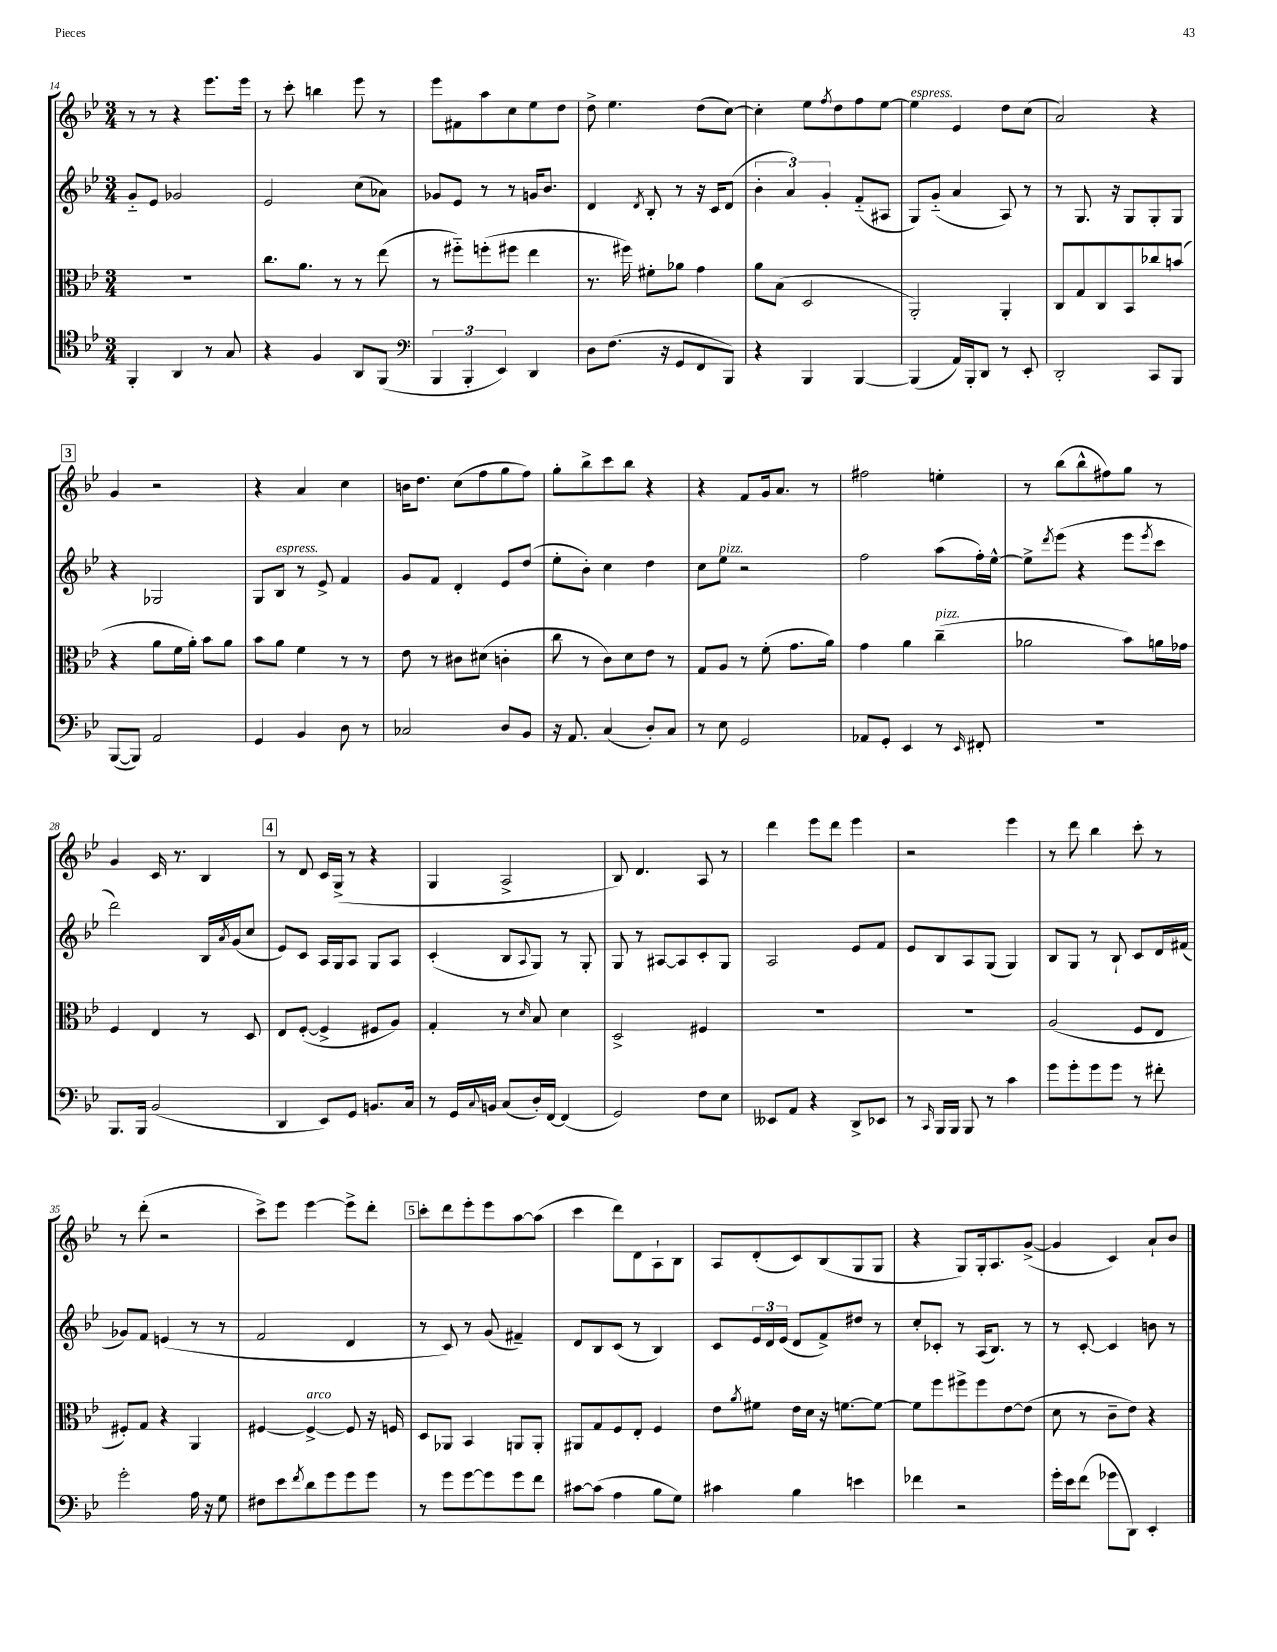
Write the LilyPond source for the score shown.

<<
\new StaffGroup <<
\new Staff = "s0" {
    \clef treble \key bes \major \numericTimeSignature \time 3/4
    r8 r8 r4 ees'''8. ees'''16 |
    r8 c'''8-. b''4 ees'''8 r8 |
    ees'''8 fis'8 a''8 c''8 ees''8 d''8 |
    d''8-> ees''4. d''8( c''8~) |
    c''4-. ees''8 \acciaccatura { f''8 } d''8 f''8 ees''8~ |
    ees''4^\markup { \italic "espress." } ees'4 d''8 c''8( |
    a'2) r4 |
    \mark \markup { \box "3" } g'4 r2 |
    r4 a'4 c''4 |
    b'16 d''8. c''8( f''8 g''8 f''8) |
    g''8-. bes''8-> c'''8 bes''8 r4 |
    r4 f'8 g'16 a'8. r8 |
    fis''2 e''4-. |
    r8 bes''8( bes''8-^ fis''8) g''8 r8 |
    g'4 c'16 r8. bes4 |
    \mark \markup { \box "4" } r8 d'8 c'16 g16->( r8 r4 |
    g4 a2-> |
    bes8) d'4. a8 r8 |
    d'''4 ees'''8 d'''8 ees'''4 |
    r2 ees'''4 |
    r8 d'''8 bes''4 c'''8-. r8 |
    r8 d'''8-.( r2 |
    c'''8->) ees'''8 ees'''4~ ees'''8-> d'''8-. |
    \mark \markup { \box "5" } c'''8-. d'''8 ees'''8-. ees'''8 a''8~ a''8( |
    c'''4 d'''8) d'8 a8-! bes8 |
    a8 d'8-.( c'8) bes8( g8 g8 |
    r4 g8) g16-. a8. g'8~->( |
    g'4 c'4) a'8-! bes'8 \bar "|." |
}
\new Staff = "s1" {
    \clef treble \key bes \major \numericTimeSignature \time 3/4
    g'8-_ ees'8 ges'2 |
    ees'2 c''8( aes'8) |
    ges'8 ees'8 r8 r8 g'16 bes'8. |
    d'4 \acciaccatura { d'8 } bes8-. r8 r16 c'16 d'8( |
    \tuplet 3/2 { bes'4-. a'4) g'4-. } f'8-_( ais8 |
    g8) g'8-_( a'4 a8) r8 |
    r8 g8. r16 g8 g8-. g8 |
    \mark \markup { \box "3" } r4 ges2 |
    g8 bes8^\markup { \italic "espress." } r8 ees'8-> f'4 |
    g'8 f'8 d'4-. ees'8 d''8( |
    ees''8-. bes'8-.) c''4 d''4 |
    c''8 ees''8^\markup { \italic "pizz." } r2 |
    f''2 a''8( f''16-.) ees''16~-^ |
    ees''8-> \acciaccatura { d'''8 } ees'''8( r4 ees'''8 \acciaccatura { ees'''8 } c'''8 |
    d'''2) bes16 \acciaccatura { a'8 } g'16( c''8 |
    \mark \markup { \box "4" } ees'8) c'8 a16 g16 a8 g8 a8 |
    c'4-.( bes8 \appoggiatura { a8 } g8) r8 g8-. |
    g8 r8 ais8~ ais8 c'8-. g8 |
    a2 ees'8 f'8 |
    ees'8 bes8 a8 g8( g4) |
    bes8 g8 r8 bes8-! c'8 d'16 fis'16( |
    ges'8) f'8 e'4( r8 r8 |
    f'2 d'4 |
    \mark \markup { \box "5" } r8 c'8) r8 g'8( fis'4--) |
    d'8 bes8 c'8( r8 bes4) |
    c'8 \tuplet 3/2 { ees'16 d'16 ees'16( } d'8 f'8->) dis''8 r8 |
    c''8-. ces'8-. r8 a16( bes8.) r8 |
    r8 c'8~-. c'4 b'8 r8 \bar "|." |
}
\new Staff = "s2" {
    \clef alto \key bes \major \numericTimeSignature \time 3/4
    R2. |
    c''8. a'8. r8 r8 ees''8( |
    r8 fis''8-_) f''8-.( fis''8 ees''4 |
    r8. fis''16) fis'8-. aes'8 g'4 |
    a'8 bes8( d2 |
    a,2-.) a,4-. |
    c8 g8 c8 bes,8 ces''8 b'8( |
    \mark \markup { \box "3" } r4 a'8 f'16 a'16-.) bes'8 a'8 |
    bes'8 a'8 f'4 r8 r8 |
    ees'8 r8 cis'8 dis'8( c'4-. |
    c''8 r8 c'8) d'8 ees'8 r8 |
    g8 a8 r8 f'8-.( g'8. a'16) |
    g'4 a'4 c''4--^\markup { \italic "pizz." }( |
    aes'2 bes'8) a'16 ges'16 |
    f4 ees4 r8 d8 |
    \mark \markup { \box "4" } ees8 f8~-.( f4-> fis8 a8) |
    g4-. r8 \grace { d'16 } bes8 d'4 |
    d2-> fis4 |
    R2. |
    R2. |
    a2( f8 ees8 |
    fis8-.) g8 r4 a,4 |
    fis4~ fis4~->^\markup { \italic "arco" } fis8 r16 f16 |
    \mark \markup { \box "5" } d8 aes,8 bes,4 a,8 a,8-. |
    ais,8 g8 f8 ees8-. f4 |
    ees'8 \acciaccatura { a'8 } fis'8 ees'16 d'16 r16 f'8.~ f'8~ |
    f'8 f''8 fis''8-> fis''8 ees'8~ ees'8( |
    d'8 r8 c'8-- ees'8) r4 \bar "|." |
}
\new Staff = "s3" {
    \clef tenor \key bes \major \numericTimeSignature \time 3/4
    f,4-. a,4 r8 g8 |
    r4 f4 a,8 f,8( |
    \clef bass \tuplet 3/2 { bes,,4 bes,,4-. ees,4) } d,4 |
    d8 f8.( r16 g,8 f,8 bes,,8) |
    r4 bes,,4 bes,,4~ |
    bes,,4( a,16) bes,,16-. d,8 r8 ees,8-. |
    d,2-. c,8 bes,,8 |
    \mark \markup { \box "3" } bes,,8~( bes,,8) a,2 |
    g,4 bes,4 d8 r8 |
    ces2 d8 bes,8 |
    r16 a,8. c4( d8-.) c8 |
    r8 ees8 g,2 |
    aes,8 g,8-. ees,4 r8 \grace { ees,16 } fis,8-. |
    R2. |
    bes,,8. bes,,16 bes,2( |
    \mark \markup { \box "4" } d,4 ees,8) g,8 b,8. c16 |
    r8 g,16 \appoggiatura { c8 } b,16 c8( d16-.) f,16~ f,4( |
    g,2) f8 ees8 |
    eeses,8 a,8 r4 d,8-> ees,8 |
    r8 \grace { c,16 } bes,,16 bes,,16 bes,,8 r8 c'4 |
    g'8 g'8-. g'8 g'8 r8 fis'8-. |
    g'2-. a16 r16 g8 |
    fis8 ees'8 \acciaccatura { f'8 } d'8 g'8 g'8 g'8 |
    \mark \markup { \box "5" } r8 g'8 g'8~ g'8 g'8 f'8 |
    cis'8~ cis'8( a4 bes8 g8) |
    cis'4 bes4 e'4 |
    fes'4 r2 |
    g'16-. ees'16 f'8( ges'8 d,8) ees,4-. \bar "|." |
}
>>
>>
\layout { \context { \Score currentBarNumber = #14 } }
